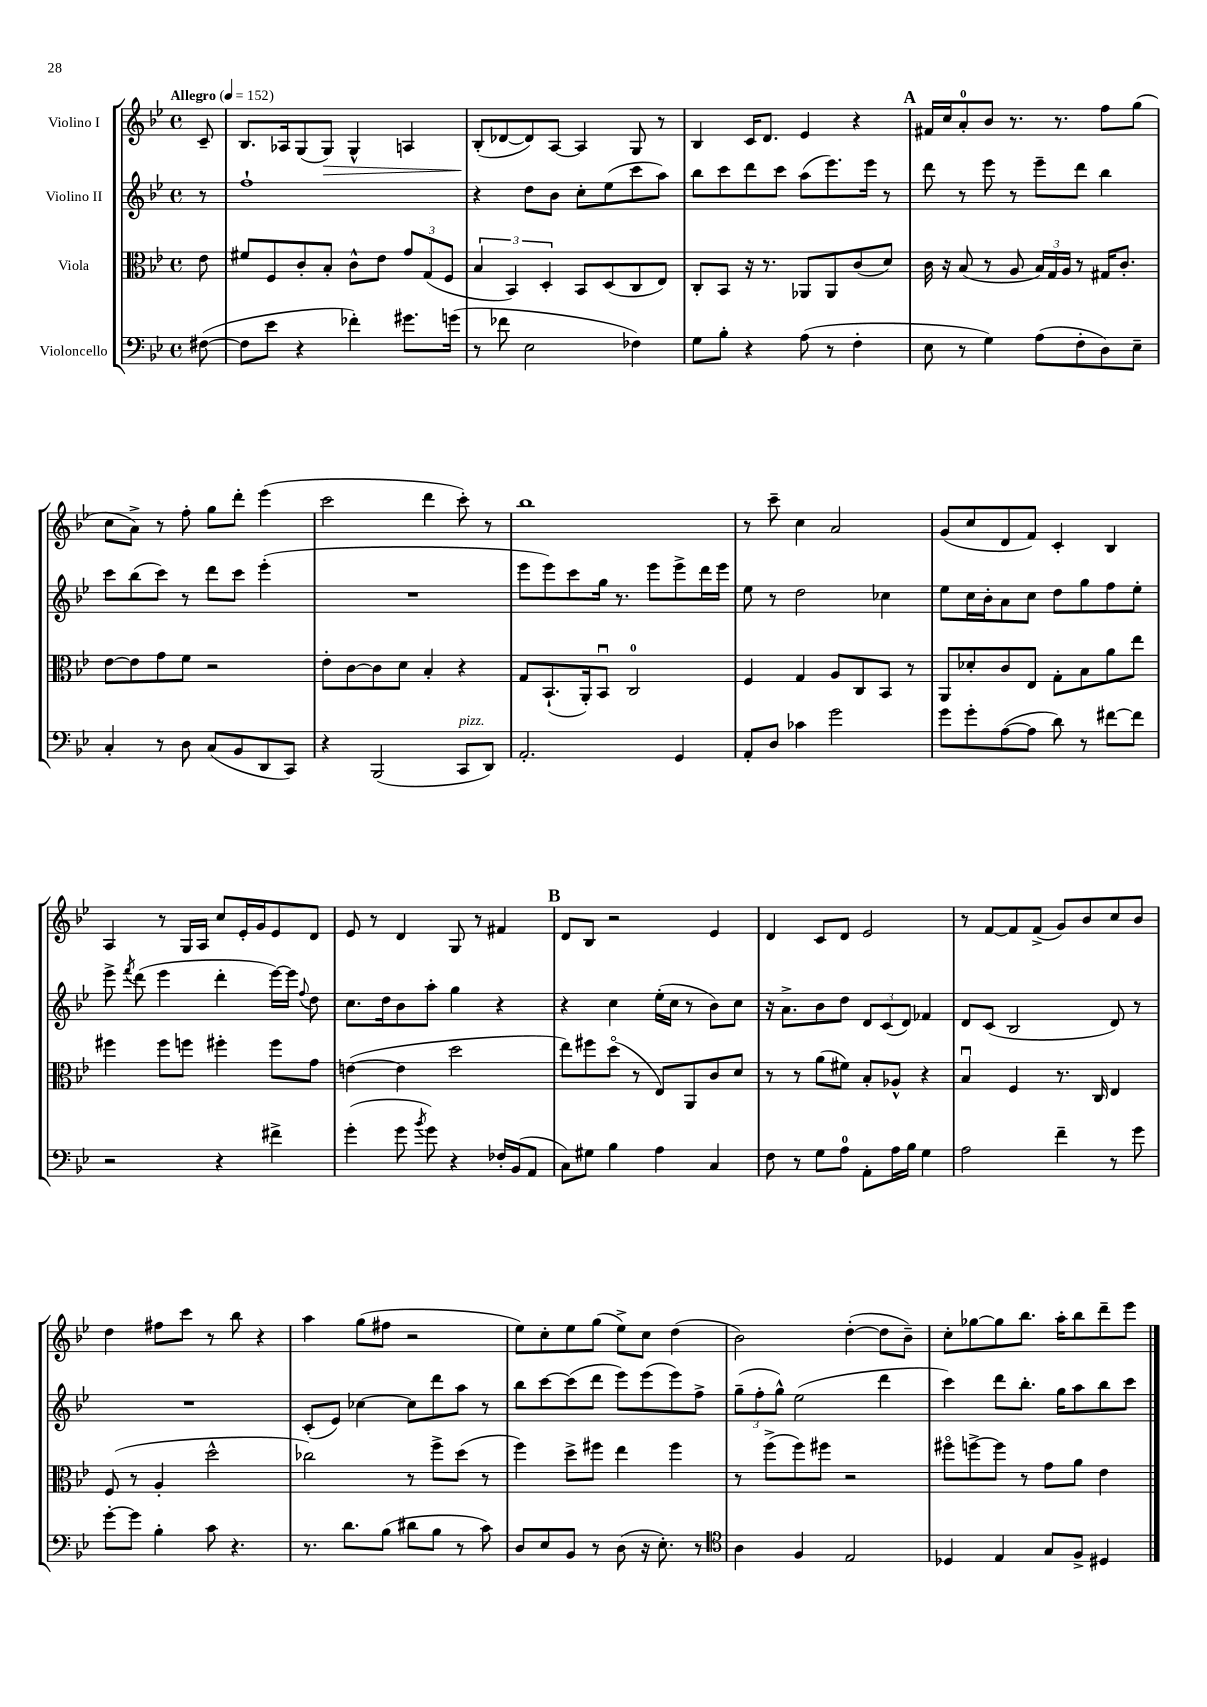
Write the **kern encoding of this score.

**kern	**kern	**kern	**kern	**dynam
*part4	*part3	*part2	*part1	*part1
*staff4	*staff3	*staff2	*staff1	*staff1
*I"Violoncello	*I"Viola	*I"Violino II	*I"Violino I	*
*clefF4	*clefC3	*clefG2	*clefG2	*
*k[b-e-]	*k[b-e-]	*k[b-e-]	*k[b-e-]	*
*M4/4	*M4/4	*M4/4	*M4/4	*
*met(c)	*met(c)	*met(c)	*met(c)	*
*MM152	*MM152	*MM152	*MM152	*
=	=	=	=	=
!	!	!	!LO:TX:a:B:t=Allegro	!
([8F#X\	8e-\	8r	8c~/	.
=1	=1	=1	=1	=1
8F#\L]	8f#X/L	1ff`	8.B-/L	.
8e-\J	8F/	.	.	.
.	.	.	16A-X/k	.
4r	8c'/	.	(8G/	.
!	!	!	!	!LO:HP:b
.	8B-'/J	.	8G/J)	>
4f-X'\)	8c^^\L	.	4G^^/	.
.	8e-\J	.	.	.
8.g#X\L	12g/L	.	4An/	.
.	(12G/	.	.	.
.	12F/J	.	.	.
(16gn\Jk	.	.	.	.
=2	=2	=2	=2	=2
8r	6B-/	4r	(8B-'/L	.
8f-X\	.	.	[8d-X/	]
.	6BB-/)	.	.	.
2E-\	.	8dd\L	8d-/])	.
.	6D'/	.	.	.
.	.	8b-\J	[8A/J	.
.	8BB-/L	8cc'\L	4A/]	.
.	(8D/	(8ee-\	.	.
4F-X\)	8C/	8ccc\	8G/	.
.	8E-/J)	8aa\J)	8r	.
=3	=3	=3	=3	=3
8G\L	8C'/L	8bb-\L	4B-/	.
8B-'\J	8BB-/J	8ccc\	.	.
4r	16r	8ddd\	16c/KL	.
.	8.r	.	8.d/J	.
.	.	8ccc\J	.	.
(8A\	8AA-X/L	(8aa\L	4e-/	.
8r	8AA-/	8.eee-\)	.	.
4F'\	(8c/	.	4r	.
.	.	16eee-\Jk	.	.
.	8d/J)	8r	.	.
!!LO:REH:place=s1:t=A
=4	=4	=4	=4	=4
8E-\	16c\	8ddd\	16f#X/LL	.
.	16r	.	16cc/J	.
8r	(8B-/	8r	8a'/	.
4G\)	8r	8eee-\	8b-/J	.
.	8A/	8r	8.r	.
(8A\L	24B-/LL)	8eee-~\L	.	.
.	24G/	.	.	.
.	.	.	8.r	.
.	24A/JJ	.	.	.
8F'\	8r	8ddd\J	.	.
8D\)	16G#X/KL	4bb-\	8ff\L	.
.	8.c'/J	.	.	.
8E-~\J	.	.	(8gg\J	.
!!LO:LB:g=z
=5	=5	=5	=5	=5
4C'/	[8e-\L	8ccc\L	8cc\L	.
.	8e-\]	(8bb-\	8a^\J)	.
8r	8g\	8ccc\J)	8r	.
8D\	8f\J	8r	8ff'\	.
(8C/L	2r	8ddd\L	8gg\L	.
8BB-/	.	8ccc\J	8ddd'\J	.
8DD/	.	(4eee-'\	(4eee-\	.
8CC/J)	.	.	.	.
=6	=6	=6	=6	=6
4r	8e-'\L	1r	2ccc\	.
.	[8c\	.	.	.
(2BBB-/	8c\]	.	.	.
.	8d\J	.	.	.
.	4B-'/	.	4ddd\	.
!LO:TX:a:i:t=pizz.	!	!	!	!
8CC/L	4r	.	8ccc'\)	.
8DD/J)	.	.	8r	.
=7	=7	=7	=7	=7
2.AA'/	8G/L	8eee-\L	1bb-	.
.	(8.BB-`/	8eee-\)	.	.
.	.	8ccc\	.	.
.	16AA'/k)	.	.	.
.	8BB-u/J	16gg\Jk	.	.
.	.	8.r	.	.
.	2C/	.	.	.
.	.	8eee-\L	.	.
4GG/	.	8eee-^\	.	.
.	.	16ddd\L	.	.
.	.	16eee-\JJ	.	.
=8	=8	=8	=8	=8
8AA'/L	4F/	8ee-\	8r	.
8D/J	.	8r	8ccc~\	.
4c-X\	4G/	2dd\	4cc\	.
2g\	8A/L	.	2a/	.
.	8C/	.	.	.
.	8BB-/J	4cc-X\	.	.
.	8r	.	.	.
=9	=9	=9	=9	=9
8g\L	8AA/L	8ee-\L	(8g/L	.
8g'\	8d-X'/	16cc\L	8cc/	.
.	.	16b-'\J	.	.
([8A\	8c/	8a\	8d/	.
8A\J]	8E-/J	8cc\J	8f/J)	.
8d\)	8G'\L	8dd\L	4c'/	.
8r	8B-\	8gg\	.	.
[8f#X\L	8a\	8ff\	4B-/	.
8f#\J]	8ee-\J	8ee-'\J	.	.
!!LO:LB:g=z
=10	=10	=10	=10	=10
2r	4ff#X\	8eee-^\	4A/	.
.	.	8qfff/	.	.
.	.	(8ddd\	.	.
.	8ff#\L	4eee-\	8r	.
.	8ffn\J	.	16G/LL	.
.	.	.	16A/JJ	.
4r	4ff#X'\	4ddd'\	8cc/L	.
.	.	.	16e-'/L	.
.	.	.	16g/J	.
4f#X^\	8ff#\L	[16eee-\LL)	8e-/	.
.	.	16eee-\JJ]	.	.
.	.	8qqff/	.	.
.	8g\J	8dd\	8d/J	.
=11	=11	=11	=11	=11
(4g'\	([4en\	8.cc\L	8e-/	.
.	.	.	8r	.
.	.	16dd\k	.	.
8g\	4e\]	8b-\	4d/	.
8qb-/	.	.	.	.
8g\)	.	8aa'\J	.	.
4r	2dd\	4gg\	8G/	.
.	.	.	8r	.
16F-X'/LL	.	4r	4f#X/	.
(16BB-/J	.	.	.	.
8AA/J	.	.	.	.
!!LO:REH:place=s1:t=B
=12	=12	=12	=12	=12
8C\L)	8ee-\L)	4r	8d/L	.
8G#X\J	8ff#X\	.	8B-/J	.
4B-\	(8dd\J	4cc\	2r	.
.	8r	.	.	.
4A\	8E-/L)	(16ee-'\LL	.	.
.	.	16cc\JJ	.	.
.	8AA/	8r	.	.
4C/	8c/	8b-\L)	4e-/	.
.	8d/J	8cc\J	.	.
=13	=13	=13	=13	=13
8F\	8r	16r	4d/	.
.	.	8.a^\L	.	.
8r	8r	.	.	.
8G\L	(8a\L	8b-\	8c/L	.
8A\J	8f#X\J)	8dd\J	8d/J	.
8AA'\L	8B-'/L	12d/L	2e-/	.
.	.	(12c/	.	.
16A\L	8A-X^^/J	.	.	.
.	.	12d/J)	.	.
16B-\JJ	.	.	.	.
4G\	4r	4f-X/	.	.
=14	=14	=14	=14	=14
2A\	4B-u/	8d/L	8r	.
.	.	(8c/J	[8f/L	.
.	4F/	2B-/	8f/]	.
.	.	.	(8f^/J	.
4f~\	8.r	.	8g/L)	.
.	.	.	8b-/	.
.	16C/	.	.	.
8r	4E-/	8d/)	8cc/	.
8g\	.	8r	8b-/J	.
!!LO:LB:g=z
=15	=15	=15	=15	=15
[8g'\L	(8F/	1r	4dd\	.
8g\J]	8r	.	.	.
4B-'\	4A'/	.	8ff#X\L	.
.	.	.	8ccc\J	.
8c\	2dd^^\	.	8r	.
4.r	.	.	8bb-\	.
.	.	.	4r	.
=16	=16	=16	=16	=16
8.r	2cc-X\)	(8c'/L	4aa\	.
.	.	8e-/J)	.	.
8.d\L	.	.	.	.
.	.	[4cc-X\	(8gg\L	.
(8B-\J	.	.	8ff#X\J	.
8d#X\L	8r	8cc-\L]	2r	.
8B-\J	8ff^\L	8ddd\	.	.
8r	(8dd\J	8aa\J	.	.
8c\)	8r	8r	.	.
=17	=17	=17	=17	=17
8D/L	4ff\)	8bb-\L	8ee-\L)	.
8E-/	.	[8ccc\	8cc'\	.
8BB-/J	8dd^\L	(8ccc\]	8ee-\	.
8r	8ff#X\J	8ddd\J	(8gg\J	.
(8D\	4ee-\	8eee-\L)	8ee-^\L)	.
16r	.	(8eee-\	8cc\J	.
8.E-'\)	.	.	.	.
.	4ff#\	8eee-\)	(4dd\	.
8r	.	8ff^\J	.	.
=18	=18	=18	=18	=18
*clefC4	*	*	*	*
4A\	8r	(12gg~\L	2b-\)	.
.	.	12ff'\	.	.
.	(8ff^\L	.	.	.
.	.	12gg^^\J)	.	.
4F/	8ff\)	(2ee-\	.	.
.	8ff#X\J	.	.	.
2E-/	2r	.	([4dd'\	.
.	.	4ddd\	8dd\L]	.
.	.	.	8b-~\J)	.
=19	=19	=19	=19	=19
4D-X/	8ff#X\L	4ccc\)	8cc'\L	.
.	[8ffn^\	.	[8gg-X\	.
4E-/	8ff\J]	8ddd\L	8gg-\]	.
.	8r	8.bb-'\J	8.bb-\J	.
8G/L	8g\L	.	.	.
.	.	16gg\KL	16aa'\KL	.
8F^/J	8a\J	8aa\	8bb-\	.
4D#X/	4e-\	8bb-\	8ddd~\	.
.	.	8ccc\J	8eee-\J	.
==	==	==	==	==
*-	*-	*-	*-	*-
